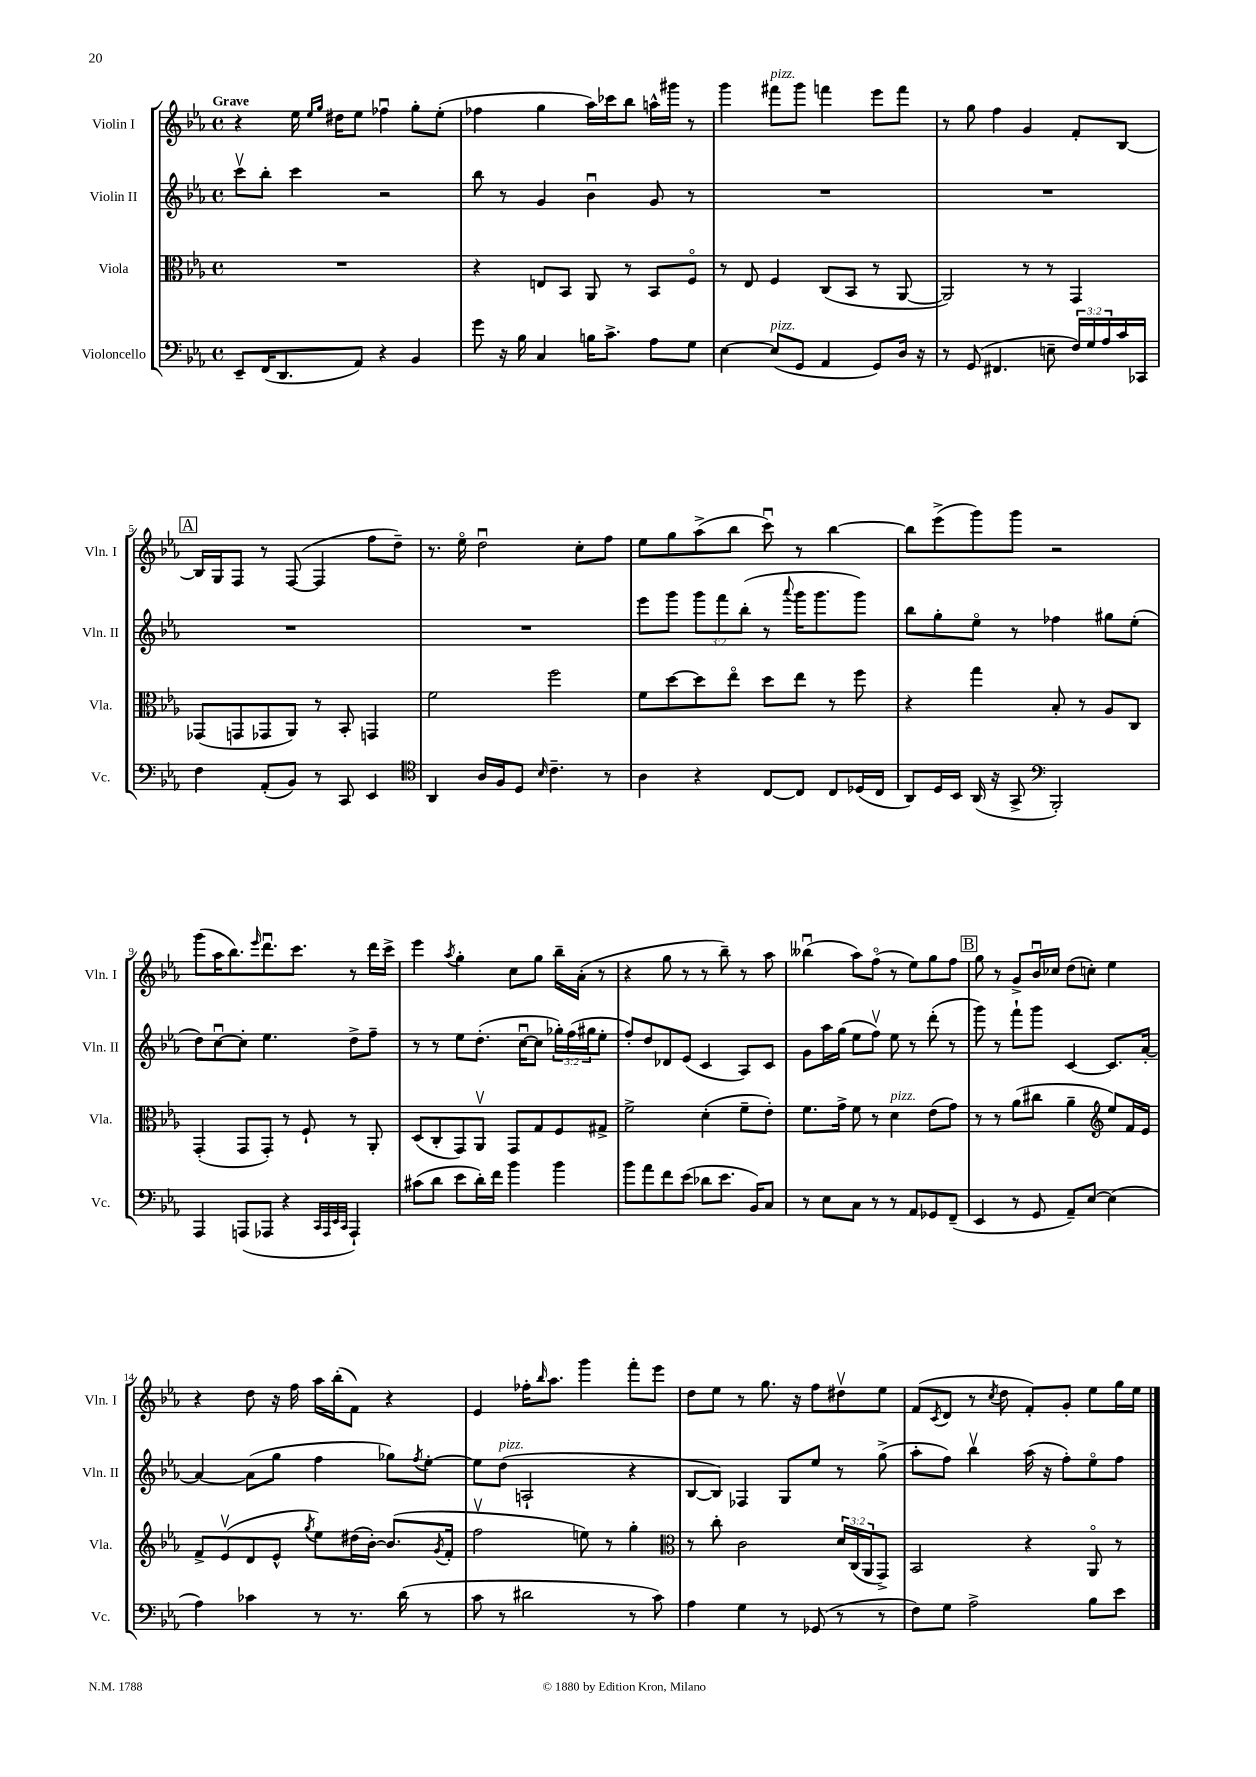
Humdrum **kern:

**kern	**kern	**kern	**kern
*part4	*part3	*part2	*part1
*staff4	*staff3	*staff2	*staff1
*I"Violoncello	*I"Viola	*I"Violin II	*I"Violin I
*I'Vc.	*I'Vla.	*I'Vln. II	*I'Vln. I
*clefF4	*clefC3	*clefG2	*clefG2
*k[b-e-a-]	*k[b-e-a-]	*k[b-e-a-]	*k[b-e-a-]
*M4/4	*M4/4	*M4/4	*M4/4
*met(c)	*met(c)	*met(c)	*met(c)
=1	=1	=1	=1
!	!	!	!LO:TX:a:B:t=Grave
8EE-~/L	1r	8cccv\L	4r
(16FF/K	.	8bb-'\J	.
8.DD/	.	.	.
.	.	4ccc\	16ee-\
.	.	.	16qqee-/LL
.	.	.	16qqgg/JJ
.	.	.	16dd#X\KL
8AA-/J)	.	.	8ee-\J
4r	.	2r	4ff-Xu\
4BB-/	.	.	8gg'\L
.	.	.	(8ee-'\J
=2	=2	=2	=2
8g\	4r	8bb-\	4ff-X\
16r	.	8r	.
16B-\	.	.	.
4C/	8En/L	4g/	4gg\
.	8BB-/J	.	.
16Bn\KL	8AA-/	4b-u\	16aa-\LL)
8.c^\J	.	.	16ccc-X\J
.	8r	.	8bb-\J
8A-\L	8BB-/L	8g/	16aan^^\LL
.	.	.	16ggg#X\JJ
8G\J	8F/J	8r	8r
=3	=3	=3	=3
[4E-\	8r	1r	4ggg\
.	8E-/	.	.
!	!	!	!LO:TX:a:i:t=pizz.
!LO:TX:a:i:t=pizz.	!	!	!
(8E-/L]	4F/	.	8fff#X\L
8GG/J	.	.	8ggg\J
4AA-/	(8C/L	.	4fffn\
.	8BB-/J	.	.
8GG/L)	8r	.	8eee-\L
16D/Jk	[8AA-/	.	8fff\J
16r	.	.	.
=4	=4	=4	=4
8r	2AA-/])	1r	8r
(8GG/	.	.	8gg\
4.FF#X/	.	.	4ff\
.	8r	.	4g/
8En~\	8r	.	.
24F/LL)	4GG/	.	8f'/L
24G/	.	.	.
24A-/	.	.	.
16c/	.	.	[8B-/J
16CC-X/JJ	.	.	.
!!LO:LB:g=z
!!LO:REH:place=s1:t=A
=5	=5	=5	=5
4F\	(8GG-X/L	1r	16B-/LL]
.	.	.	16G/J
.	8GGn/	.	8F/J
(8AA-'/L	8GG-X/	.	8r
8BB-/J)	8AA-/J)	.	([8F/
8r	8r	.	4F/]
8CC/	8BB-'/	.	.
4EE-/	4GGn/	.	8ff\L
.	.	.	8dd~\J)
=6	=6	=6	=6
*clefC4	*	*	*
4AA-/	2f\	1r	8.r
.	.	.	16ee-\
16A-/LL	.	.	2ddu\
16F/J	.	.	.
8D/J	.	.	.
16qqB-/	.	.	.
4.c~\	2ff\	.	.
.	.	.	8cc'\L
8r	.	.	8ff\J
=7	=7	=7	=7
4A-\	8f\L	8eee-\L	8ee-\L
.	[8dd\	8ggg\J	8gg\
4r	8dd\]	12ggg\L	(8aa-^\
.	.	12fff\	.
.	8ee-\J	.	8bb-\J
.	.	(12bb-'\J	.
[8C/L	8dd\L	8r	8cccu\)
.	.	8qqaaa-/	.
8C/J]	8ee-\J	16ggg\KL	8r
.	.	8.ggg\	.
8C/L	8r	.	[4bb-\
(16D-X/L	8ff\	8ggg\J)	.
16C/JJ	.	.	.
=8	=8	=8	=8
8AA-/L)	4r	8bb-\L	8bb-\L]
16D/L	.	8gg'\	(8eee-^\
16BB-/JJ	.	.	.
(16AA-/	4gg\	8ee-\J	8ggg\)
16r	.	.	.
8GG^/	.	8r	8ggg\J
*clefF4	*	*	*
2BBB-'/)	8B-'/	4ff-X\	2r
.	8r	.	.
.	8A-/L	8gg#X\L	.
.	8C/J	(8ee-'\J	.
!!LO:LB:g=z
=9	=9	=9	=9
4AAA-/	(4GG'/	8dd\L)	(8ggg\L
.	.	[8ccu\	16aa-\K
.	.	.	8.bb-\)
(8AAAn/L	8GG/L	8cc'\J]	.
.	.	.	16qqeee-/
8AAA-X/J	8GG'/J)	4.ee-\	8.dddu\
4r	8r	.	.
.	.	.	8.ccc\J
.	8F`/	.	.
32qqCC/LLL	.	.	.
32qqAAA-/	.	.	.
32qqEE-/	.	.	.
32qqCC/JJJ	.	.	.
4AAA-`/)	8r	8dd^\L	8r
.	8AA-'/	8ff~\J	16ddd\LL
.	.	.	16ccc^\JJ
=10	=10	=10	=10
(8c#X\L	(8D/L	8r	4eee-\
8d\J	8C'/	8r	.
.	.	.	8qaa-/
8e-\L	8GG/)	8ee-\L	4gg'\
16d'\L)	8AA-v/J	(8.dd'\J	.
16f\JJ	.	.	.
4b-\	8GG/L	.	8cc\L
.	.	[16ccu\KL	.
.	8G/	8cc\J]	8gg\J
4b-\	8F/	24gg-X'\LL)	16bb-~\LL
.	.	(24ff\	.
.	.	.	(16a-'\JJ
.	.	24gg#X\J	.
.	8G#X^/J	8ee-'\J	8r
=11	=11	=11	=11
8b-\L	2f^\	8ff'/L)	4r
8a-\	.	8dd/	.
8f\	.	8d-X/	8gg\
(8e-\J	.	(8e-/J	8r
8d-X\L	(4d'\	4c/	8r
8.e-\J	.	.	8bb-~\)
.	8f~\L	8A-/L)	8r
16BB-/KL)	.	.	.
8C/J	8e-'\J)	8c/J	8aa-\
=12	=12	=12	=12
8r	8.f\L	8g\L	(4bb--Xu\
8E-\L	.	16aa-\L	.
.	16g^\Jk	(16gg\JJ	.
8C\J	8f\	8ee-\L	8aa-\L)
8r	8r	8ffv\J)	(8ff\J
!	!LO:TX:a:i:t=pizz.	!	!
8r	4d\	8ee-\	8r
8AA-/L	.	8r	8ee-\L)
8GG-X/	(8e-\L	(8ddd'\	8gg\
(8FF~/J	8g\J)	8r	8ff\J
!!LO:REH:place=s1:t=B
=13	=13	=13	=13
4EE-/	8r	8ggg\)	8gg\
.	8r	8r	8r
8r	(8a-\L	8fff`\L	8g^/L
8GG/	8cc#X\J	8ggg\J	16b-u/L
.	.	.	16cc-X/JJ
8AA-~/L)	4a-~\	[4c/	(8dd\L
[8E-/J	.	.	8ccn'\J)
*	*clefG2	*	*
(4E-\]	8ee-/L)	8.c/L]	4ee-\
.	16f/L	.	.
.	16e-/JJ	[16a-'/Jk	.
!!LO:LB:g=z
=14	=14	=14	=14
4A-\)	8f^/L	4a-/_	4r
.	(8e-v/	.	.
4c-X\	8d/	(8a-\L]	8dd\
.	8e-^^/J	8gg\J	16r
.	.	.	16ff\
.	8qgg/	.	.
8r	8ee-\L)	4ff\	16aa-\LL
.	.	.	(16bb-'\J
8.r	(16dd#X\L	.	8f\J)
.	[16b-'\JJ)	.	.
.	(8.b-/L]	8gg-X\L)	4r
(16d\	.	.	.
.	.	8qff/	.
8r	.	[8ee-'\J	.
.	8qg/	.	.
.	16f'/Jk	.	.
=15	=15	=15	=15
8c\	2ffv\	8ee-\L]	4e-/
!	!	!LO:TX:a:i:t=pizz.	!
8r	.	(8dd\J	.
2d#X\	.	2An`/	16ff-X'\KL
.	.	.	16qqbb-/
.	.	.	8.aa-\J
.	8een\)	.	4ggg\
.	8r	.	.
8r	4gg'\	4r	8fff'\L
8c\)	.	.	8eee-\J
=16	=16	=16	=16
*	*clefC3	*	*
4A-\	8r	[8B-/L	8dd\L
.	8cc'\	8B-/J])	8ee-\J
4G\	2c\	4F-X/	8r
.	.	.	8.gg\
8r	.	8G/L	.
.	.	.	16r
(8GG-X/	.	8ee-/J	8ff\L
8r	24d/LL	8r	8dd#Xv\
.	(24C/	.	.
.	24AA-/J	.	.
8r	8GG^/J)	(8gg^\	8ee-\J
=17	=17	=17	=17
8F\L)	2BB-/	8aa-'\L	(8f/L
.	.	.	8qc/
8G\J	.	8ff\J)	8d/J
2A-^\	.	4bb-v\	8r
.	.	.	8qcc/
.	.	.	8dd\
.	4r	(16aa-\	8f'/L)
.	.	16r	.
.	.	8ff'\L)	8g'/J
8B-\L	8AA-/	8ee-\	8ee-\L
8e-\J	8r	8ff\J	16gg\L
.	.	.	16ee-\JJ
==	==	==	==
*-	*-	*-	*-
